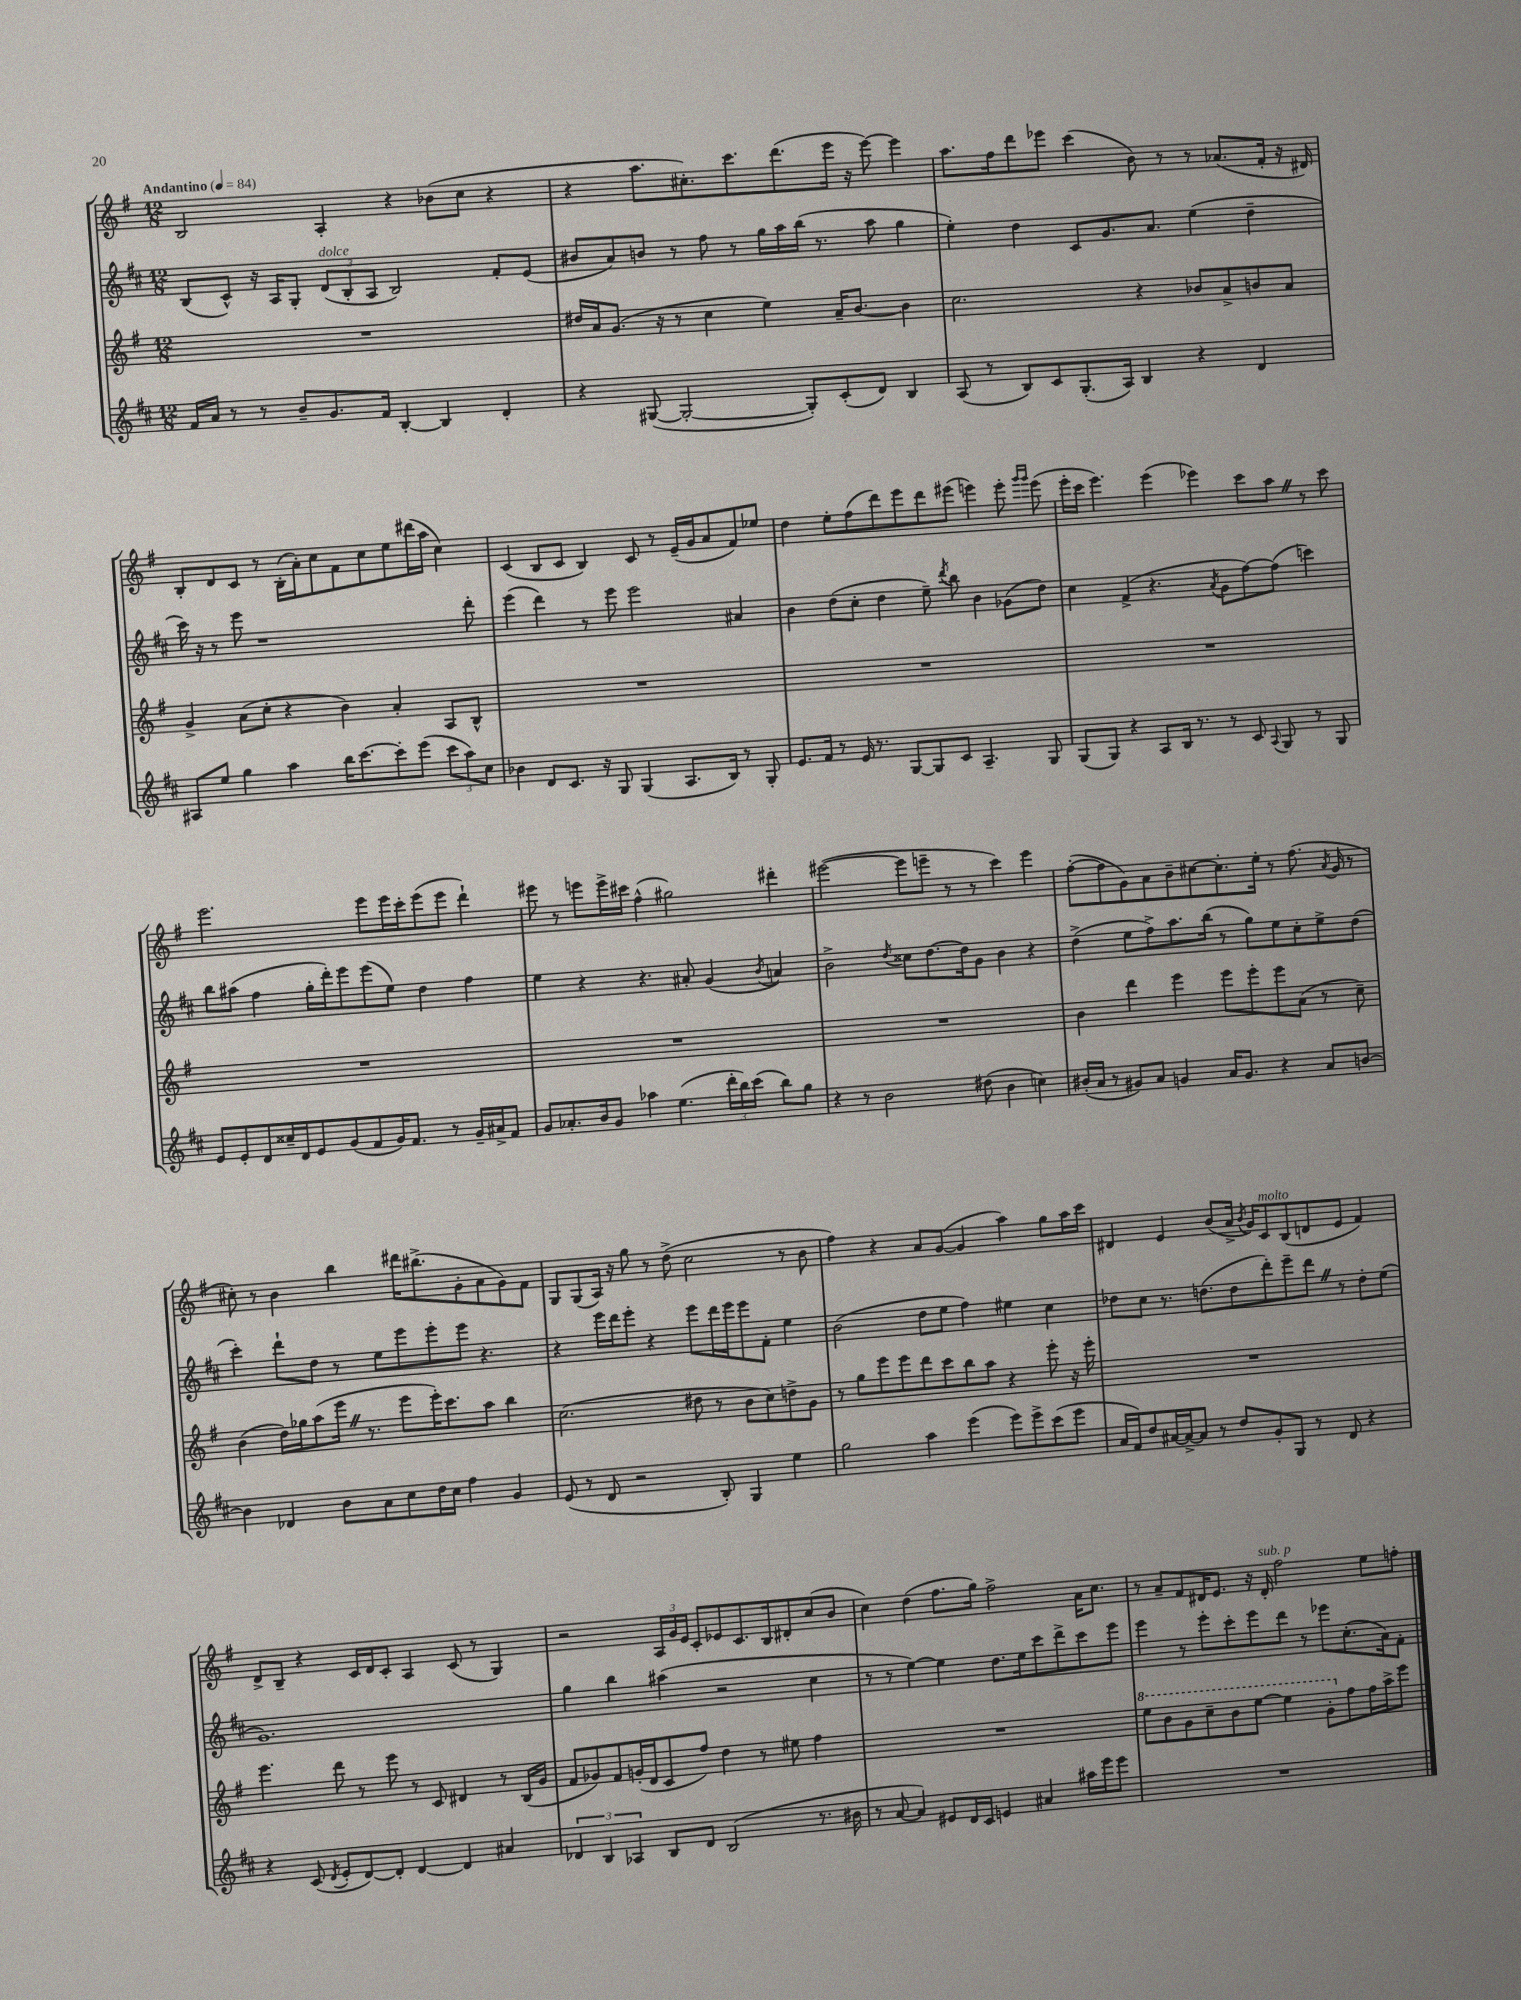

**kern	**kern	**kern	**kern
*staff4	*staff3	*staff2	*staff1
*clefG2	*clefG2	*clefG2	*clefG2
*k[f#c#]	*k[f#]	*k[f#c#]	*k[f#]
*M12/8	*M12/8	*M12/8	*M12/8
*MM84	*MM84	*MM84	*MM84
16f#	1.r	(8B	2B
16a	.	.	.
8r	.	8c#^^)	.
8r	.	16r	.
.	.	16A	.
8b~	.	8G'	.
8.g	.	(12d	4A'
.	.	12B'	.
.	.	12A	.
16f#	.	.	.
[4B'	.	2B)	4r
4B]	.	.	(8b-
.	.	.	8cc
4d'	.	8f#'	4r
.	.	(8e	.
=	=	=	=
4r	16dd#	8b#	4r
.	16a	.	.
.	(8.g	8a)	.
([8G#	.	8b	8.aa
.	16r	.	.
2G#'_	8r	8r	.
.	.	.	8.cc#')
.	4cc	8ff#	.
.	.	8r	8.ccc
.	4ee)	16gg	.
.	.	16aa	(8.ddd
8G#'])	.	(16bb	.
.	.	8.r	.
(8c#'	16a~	.	16eee
.	[8.b	.	16r
8d)	.	8aa	[8eee)
4B	4b]	4gg	4eee]
=	=	=	=
(8A	2.cc	4ee')	8.aa
8r	.	.	.
.	.	.	16ff#
8B)	.	4dd	8ddd
8c#	.	.	8eee-
(8.G'	.	8c#	(4ccc
.	.	8.g	.
16A)	.	.	.
4B	4r	.	8b)
.	.	8.a	.
.	.	.	8r
4r	8b-	(4ee	8r
.	8a^	.	(8.a-
4d	8b	4dd~	.
.	.	.	16f#'
.	8a	.	16r
.	.	.	16d#)
=	=	=	=
8A#	4g^	16ccc#)	8B'
.	.	16r	.
8ee	.	8r	8d
4gg	(8a	8eee	8c
.	8cc'	1r	8r
4aa	4r	.	(16B'
.	.	.	16a')
.	.	.	8cc
16bb	4b)	.	8f#
[8.ccc#	.	.	.
.	.	.	8cc
8ccc#']	4a'	.	8ee
(8eee	.	.	(16ddd#
.	.	.	16aa
12ccc#	8A	.	4cc)
12aa)	.	.	.
.	8B^^	8ddd'	.
12cc#	.	.	.
=	=	=	=
4b-	1.r	(4eee	(4c
8d	.	4ddd)	8B
8.c#	.	.	8c
.	.	8r	4B)
16r	.	.	.
8G	.	8eee	.
(4G	.	2eee	8c
.	.	.	8r
8.A	.	.	(16e~
.	.	.	16g
.	.	.	8a
16B)	.	.	.
8r	.	4a#	8f#)
8G'	.	.	8ee-
=	=	=	=
8.e	1.r	4b	4dd
16f#	.	.	.
8r	.	(8dd	8ee'
16e	.	8cc#'	(8ff#
8.r	.	.	.
.	.	4dd	8ddd)
[8G	.	.	8eee
8G]	.	8ee~)	8ddd
.	.	8qddd	.
8c#	.	8bb	(8eee#
4.A~	.	4b	4eee)
.	.	(8g-	8eee'
.	.	.	16qqggg
.	.	.	16qqggg
8G	.	8dd)	(8eee
=	=	=	=
(8G	1.r	4cc#	16eee'
.	.	.	16ccc
8G)	.	.	4.eee)
4r	.	(4f#^	.
8A	.	4.r	(4eee
16B	.	.	.
8.r	.	.	.
.	.	.	4eee-)
.	.	8qa	.
8r	.	8g	.
8c#	.	[8ff#)	8ccc
8qqA	.	.	.
8G	.	(8ff#]	8aa
8r	.	4ccc)	8r
8G	.	.	8ccc
=	=	=	=
8e	1.r	8bb	2.eee
8e'	.	(8aa#	.
8d	.	4ff#	.
16cc##~	.	.	.
16d	.	.	.
8e	.	16gg'	.
.	.	16ddd')	.
(8g	.	8eee	.
8f#	.	(8eee	8eee
16g)	.	8ee)	16eee
8.f#	.	.	16ccc'
.	.	4dd	(8eee
8r	.	.	8eee
16g~	.	4ff#	4ddd`)
16a#^	.	.	.
8f#	.	.	.
=	=	=	=
8g	1.r	4ee	8eee#
8.a-'	.	.	8r
.	.	4r	8eee
16b	.	.	.
8g	.	.	16eee^
.	.	.	16ccc#
4aa-	.	4.r	(4ff#^^
(4.ee	.	.	2gg#)
.	.	8a#'	.
.	.	(4g	.
24ddd'	.	.	.
24bb)	.	.	.
(24ccc#	.	.	.
.	.	8qb	.
8bb)	.	4a)	4ddd#'
8gg	.	.	.
=	=	=	=
4r	1.r	2b^	([2eee#
8r	.	.	.
2b	.	.	.
.	.	8qdd	.
.	.	8cc##	8eee#]
.	.	[8.dd	8eee~
.	.	.	8r
.	.	16dd]	.
(8dd#	.	8g	8r
4b	.	4b	4ccc)
4cc)	.	4r	4eee
=	=	=	=
(16b#'	4b	(4dd^	([8ff#'
16a	.	.	.
8r	.	.	8ff#]
8g#)	4ddd	8ee	8g)
8a	.	8ff#^)	8a
4g	4eee	8.aa	8b~
.	.	.	[8cc#
.	.	(16bb	.
16a	8eee	8r	8.cc#']
8.g	.	.	.
.	8eee'	8gg)	.
.	.	.	16ee'
4r	8eee	8ee	8r
.	(8a	8cc#'	(8.ff#
8a	8r	8ee^	.
.	.	.	8qa
.	.	.	16g
[8b	8cc~)	(8dd	8r
=	=	=	=
4b]	(4b	4ccc#')	8cc#')
.	.	.	8r
4d-	16dd)	8ddd`	4b
.	16gg-	.	.
.	(8aa	8dd	.
8b	16eee	8r	4bb
.	8.r	.	.
8a	.	8ee	.
8cc#	8eee	8eee	16ddd#
.	.	.	(8.bb#^
16dd	16eee')	8eee'	.
16cc#	8.ccc	.	.
4ff#	.	8eee	8g'
.	8aa	4.r	8a
4g	4bb	.	8g)
.	.	.	8f#
=	=	=	=
(8e	(2.cc	4r	8G
8r	.	.	(8G
8d	.	16eee	16A)
.	.	16ddd	16r
2r	.	8eee'	8gg
.	.	4r	8r
.	.	.	(8dd^
.	8dd#	8eee	2cc
8B')	8r	16ddd	.
.	.	16eee	.
4G	8b	8eee	.
.	8cc)	8f#'	.
4ee	8dd^	4ee	8r
.	8g	.	8b
=	=	=	=
2gg	8r	(2b	4ff#)
.	8gg	.	.
.	8eee	.	4r
.	8eee	.	.
4aa	8ddd	8dd	8a
.	8ccc	8ee	([8g
(4eee	8bb	4ff#)	4g]
.	8aa	.	.
8eee)	4r	4ee#	4aa)
8eee^	.	.	.
(8ccc#	8eee'	4cc#	8gg
8eee	16r	.	16aa
.	16eee'	.	16ccc
=	=	=	=
16a	1.r	8dd-	4d#
16f#)	.	.	.
8dd	.	8cc#	.
[16a#	.	8.r	4e
16a#^_	.	.	.
8a#]	.	.	.
.	.	(8.dd	.
8r	.	.	(8b
8dd	.	8dd	16a^
.	.	.	8qb
.	.	.	16g)
8g'	.	8ddd')	8c
8G	.	8eee~	(8B
8r	.	8ddd	8d
8d	.	8r	8e
4r	.	8dd'	4f#)
.	.	(8ee	.
=	=	=	=
4r	4.eee	1.g)	8d^
.	.	.	8B~
(8c#	.	.	4r
8qd	.	.	.
8e'	8ddd	.	.
[8d)	8r	.	16c
.	.	.	16d
8d']	8eee	.	8c'
[4d	8r	.	4A
.	8c	.	.
4d]	4d#	.	(8c
.	.	.	8r
4a#	8r	.	4G)
.	(16B	.	.
.	16g	.	.
=	=	=	=
6d-	8f#	4gg	2r
.	8g-)	.	.
6B	.	.	.
.	8f#	4bb	.
6A-	.	.	.
.	(16g'	.	.
.	16d	.	.
8B	8c	(4aa#	24A
.	.	.	24g
.	.	.	24e
8d-	8ff#)	.	8c'
(2B	4dd	2r	8e-
.	.	.	8.c
.	8r	.	.
.	.	.	16B
.	8ee#	.	8d#'
8.r	4ff#	4cc#	(8cc
.	.	.	8b
16b#	.	.	.
=	=	=	=
8r	1.r	8r	4cc)
[8a	.	8r	.
4a])	.	[4ee)	(4dd
8e#	.	4ee]	8.ff#
16d	.	.	.
16c#	.	.	16gg)
4e	.	8.dd	2ff#^
.	.	16ee	.
4a#	.	8ccc#	.
.	.	8ddd^	.
16aa#	.	8ccc#	16a
16eee	.	.	8.cc
8eee	.	8eee	.
=	=	=	=
1.r	8eee	4eee	8r
.	8bb	.	8a~
.	8gg	8r	8f#
.	8ccc~	8eee'	16d#
.	.	.	8.e
.	8bb	8ccc#'	.
.	[8eee	8eee	16r
.	.	.	16d#'
.	4eee]	8ddd	2ff#
.	.	8r	.
.	8gg'	8eee-	.
.	8ff#	(8.cc#'	.
.	16ff#	.	8ee
.	16aa^	16a)	.
.	8eee	8f#'	8ff'
==	==	==	==
*-	*-	*-	*-
